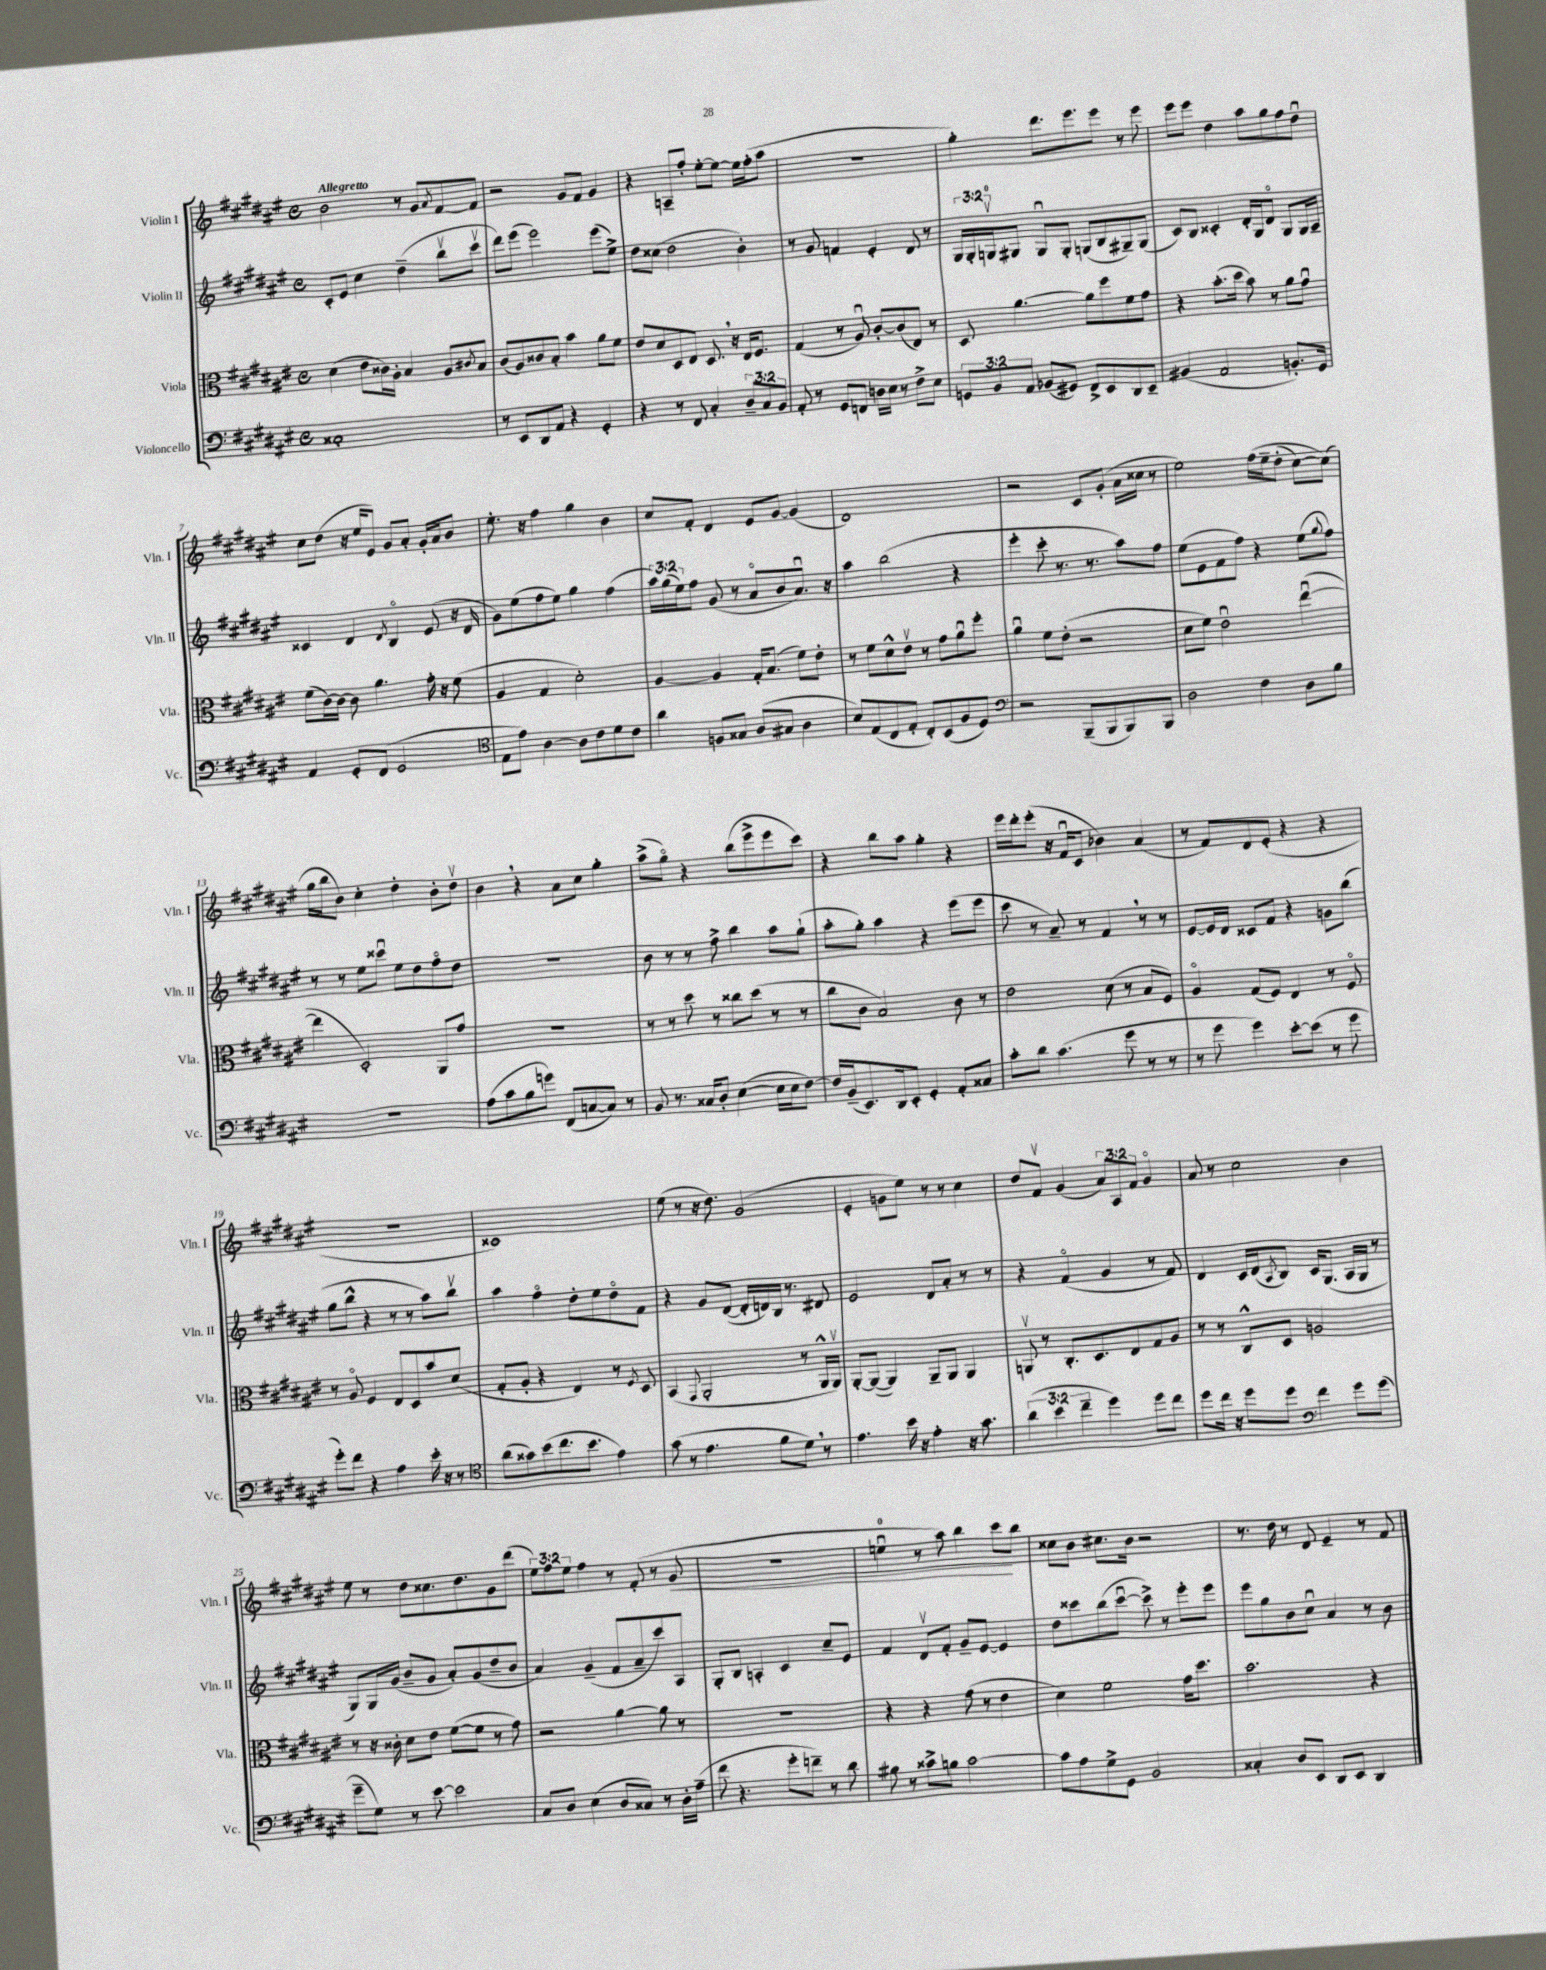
<<
\new StaffGroup <<
\new Staff = "s0" \with { instrumentName = "Violin I" shortInstrumentName = "Vln. I" } {
    \clef treble \key fis \major \defaultTimeSignature \time 4/4 \override Staff.TupletNumber.text = #tuplet-number::calc-fraction-text \tempo "Allegretto"
    b'2 r8 gis'8 \acciaccatura { ais'8 } fis'8~ fis'8 |
    r2 gis'8 fis'8 gis'4 |
    r4 a8-- fis''8-. eis''8~-. eis''8~ eis''16 fis''16-.( ais''8 |
    R1 |
    gis''4-.) dis'''8. eis'''8. eis'''8 r8 eis'''8 |
    eis'''8 eis'''8 dis''4 ais''8 gis''8 fis''8 dis''8\downbow |
    cis''8 dis''8( r16 eis''16 eis'8) gis'8 ais'8-. gis'16-. ais'16 b'8 |
    eis''8.-. r16 fis''4 gis''4 b'4 |
    cis''8 fis'8-. dis'4 eis'8 gis'8~ gis'4( |
    dis'1) |
    r2 cis'8 gis'8-.( ais'16 cisis''16 r8 |
    eis''2) fis''16\( eis''16-- dis''8-.( cis''8~) cis''8(\) |
    gis''16 b''16 b'8) cis''4-. dis''4-. b'8-. dis''8\upbow |
    b'4 \breathe r4 ais'8 cis''8 gis''4-. |
    ais''8->( gis''8\flageolet) r4 b''8( eis'''8-> eis'''8 cis'''8) |
    r4 b''8 ais''8 gis''4-. r4 |
    eis'''16 dis'''16-. eis'''8-.( r16 fis'16\downbow cis'8 bes'4) ais'4( |
    r8 fis'8) dis'8 eis'8-.( r4 r4 |
    R1 |
    cisis'1) |
    eis''8( r8 r16 dis''8.) gis'2( |
    eis'4-. g'8 eis''8) r8 r8 cis''4 |
    dis''8 fis'8\upbow gis'4( \tuplet 3/2 { ais'8) ais8 fis'8 } gis'4\flageolet |
    ais'8 r8 cis''2 b'4 |
    eis''8 r8 dis''8 cisis''8. dis''8. gis'8 dis'''8( |
    \tuplet 3/2 { eis''8) fis''8 eis''8 } fis''4 r8 fis'8-.( r8 gis'8\< |
    R1 |
    e''4-0\downbow r8 ais''8) b''4 cis'''8\! b''8 |
    cisis''8 b'8 cis''8. b'16 r2 |
    r8. dis''16 r8 dis'8 eis'4-- r8 fis'8 \bar "|." |
}
\new Staff = "s1" \with { instrumentName = "Violin II" shortInstrumentName = "Vln. II" } {
    \clef treble \key fis \major \defaultTimeSignature \time 4/4 \override Staff.TupletNumber.text = #tuplet-number::calc-fraction-text
    cis'8-. eis'8 cis''4 dis''4--( b''8\upbow cis'''8\upbow |
    dis'''8) eis'''8( eis'''2) eis'''8( eis''8->) |
    dis''8 cisis''8( dis''2 b'4-.) |
    r8 gis'8 f'4 eis'4-. dis'8 r8 |
    \tuplet 3/2 { gis16 gis16-. g16-0\upbow } gis8 gis8\downbow gis8-. g8( b8 gis8--) gis8( |
    cis'8) b8 cisis'4-. dis'16-. gis16 dis'8\flageolet gis8 gis16 ais16-- |
    cisis'4 dis'4 \acciaccatura { dis'8 } b4\flageolet eis'8( r16 dis'16 |
    gis'8) eis''8( fis''8 eis''8) gis''4 fis''4( |
    \tuplet 3/2 { ais''16) gis''16( eis''16) } fis''8 gis'8( r8 ais'8\flageolet b'8 ais'8.\downbow) r16 |
    ais''4 b''2( r4 |
    eis'''4-. cis'''8-. r8. r8. ais''8) fis''8 |
    eis''8( eis'8 fis'8 fis''8) r4 eis''8( \appoggiatura { gis''8 } fis''8) |
    r8 r8 eis''8 cisis'''8\downbow eis''8 dis''8 fis''8\flageolet dis''8 |
    r1 |
    b'8 r8 r8 fis''8-> b''4 ais''8 gis''8-!( |
    ais''8-. gis''8-.) ais''4 r4 eis'''8( eis'''8 |
    cis'''8 r8 ais'8--) r8 fis'4 \breathe r8 r8 |
    eis'8~ eis'16 dis'16 cisis'8 fis'8 r4 g'8 b''8( |
    gis''8 b''8-^ r4 r8 r8 ais''8) b''8\upbow |
    ais''4 fis''4\flageolet dis''8-. eis''8 dis''8\flageolet fis'8 |
    r4 gis'8 dis'8~( dis'16-. d'16) b16 r8. dis'8 |
    eis'2 dis'8 ais'8-. r8 r8 |
    r4 fis'4\flageolet( gis'4 r8 fis'8) |
    dis'4 cis'16 dis'16( \acciaccatura { ais8 } b8) cis'16 gis8.( ais16 gis16 r8 |
    gis8) gis16 gis'16( b'8-- gis'8 ais'8-.) gis'8( dis''8-- b'8 |
    ais'4) gis'4--( fis'8 ais'8-- cis'''8) ais8 |
    gis8-. b8 a4-. cis'4 cis''8-- eis'8 |
    fis'4 dis'8\upbow fis'8-. gis'8-- eis'8~ eis'4 |
    dis''8 cisis'''8 b''8( cisis'''8~\downbow cisis'''8->) r8 eis'''8-. eis'''8 |
    eis'''8 gis''8 b'8 cis''8\downbow ais'4 r8 b'8 \bar "|." |
}
\new Staff = "s2" \with { instrumentName = "Viola" shortInstrumentName = "Vla." } {
    \clef alto \key fis \major \defaultTimeSignature \time 4/4
    dis'4( eis'8 cisis'16) ais16-. b4 ais8 \acciaccatura { cis'8 } b8 |
    cis'8( ais8) cisis'8 b8-. b'4 ais'8 fis'8 |
    eis'8 dis'8 dis8 eis8 dis8. \breathe r16 eis16 fis8. |
    gis4( r8 ais8\downbow) cis'8~-. cis'8( eis8) r8 |
    dis8 ais'4.~ ais'8 fis''8 fis'8 gis'8 |
    r4 b'8.-.( dis''16 b'8) r8 ais'8 gis'8\downbow |
    fis'8( cis'16~) cis'16~ cis'8 ais'4. gis'16-. r16 fis'8( |
    ais4 gis4 dis'2-.) |
    ais4~ ais4 gis16-. b8.( fis'8) eis'8-. |
    r8 fis'8 dis'8-^ eis'8\upbow r8 gis'8 ais'8\downbow fis''8-. |
    ais'4\downbow fis'8 eis'8-.( r2 |
    dis'8 fis'8) eis'2\downbow eis''4~\downbow( |
    eis''4 dis2-.) ais,8 gis'8 |
    R1 |
    r8 r8 dis''8 r8 cisis''8 dis''8( r8 r8 |
    cis''8 cis'8 b2) cis'8 r8 |
    eis'2 dis'8( r8 b8 fis8) |
    ais4\flageolet gis8( fis8) eis4 r8 fis8\flageolet |
    r8 ais8\flageolet fis4 eis8 dis8 b'8 dis'8( |
    gis8-. ais8-. r4 eis4) r8 \acciaccatura { fis8 } dis8 |
    b,4( \appoggiatura { gis,8 } ais,2-. r8 ais,16-^ ais,16\upbow) |
    ais,8~-. ais,8~( ais,4) ais,8-- ais,8 ais,4 |
    a,8\upbow r8 cis8.-. dis8. eis8 gis8 ais8 |
    r8 r8 cis8-^ dis8 a2 |
    r8 r16 cisis'16-. dis'8 eis'8 fis'8~( fis'8 r8 gis'8) |
    r2 ais'4~ ais'8 r8 |
    R1 |
    r4 r4 gis'8( r8 eis'4 |
    dis'4) fis'2 gis'16 dis''8. |
    b'2. r4 \bar "|." |
}
\new Staff = "s3" \with { instrumentName = "Violoncello" shortInstrumentName = "Vc." } {
    \clef bass \key fis \major \defaultTimeSignature \time 4/4 \override Staff.TupletNumber.text = #tuplet-number::calc-fraction-text
    cisis1-. |
    r8 eis,8 dis,8 ais,8 r4 gis,4-. |
    r4 r8 fis,8 cis4-. \tuplet 3/2 { dis8-- cis8 b,8 } |
    ais,8-. r8 gis,8 f,8 d16 eis16 r8 fis8-> eis8 |
    \tuplet 3/2 { g,8 b,8 ais,8 } bes,8( gis,8) fis,8-> eis,8 dis,8 eis,8-- |
    bis,4( ais,2 b,8.-.) gis,16 |
    ais,4 gis,8-. fis,8( gis,2 |
    \clef tenor eis8 eis'8) ais4~ ais8 cis'8 dis'8 cis'8 |
    ais'4 f8 gisis8 ais8( gis8 ais4 |
    b8) eis8( cis8 eis8-. cis8-.) b,8( fis8 dis8) |
    \clef bass r2 b,,8--( b,,8 b,,8) b,,8 |
    dis2 fis4 dis8 b8 |
    R1 |
    ais8( cis'8 b8 g'8) fis,8( c8~ c8) r8 |
    b,8 r8. cisis16 dis8-. eis4~( eis16 eis16 fis8~) |
    fis16 b,16--( eis,8.) dis,16 eis,8-. gis,4-. ais,8-. cisis8 |
    cis'8-. dis'8 cis'4.( gis'8 r8 r8 |
    r8 gis'8 gis'4) eis'8~-. eis'8( r8 gis'8 |
    gis'8-.) fis'8 r4 ais4 eis'16-. r16 r8 |
    \clef tenor ais'8( gisis'8) b'8( cis''8. b'8. eis'4) |
    gis'8( r8 eis'4. fis'8 dis'8) \breathe r8 |
    eis'4. b'16 r16 eis'4-. r16 gis'8. |
    \tuplet 3/2 { ais'4( b'4 cis''4-- } dis''4) dis''8 cis''8 |
    dis''8 cis''16 r16 dis''8 dis''8 \clef bass fis'4 gis'8 gis'8( |
    gis'8-- gis8) r8 eis'8~ eis'2 |
    cis8 dis8 eis4( dis8 cisis8) r8 dis16-. ais16--( |
    fis'8 r4. gis'8-. f'8--) r8 dis'8 |
    bis8 r8 cisis'8-> b8 cisis'2~ |
    cisis'8 ais8 gis8-> gis,8 b,2 |
    cisis4-. dis8 eis,8 dis,8 eis,8 dis,4 \bar "|." |
}
>>
>>
